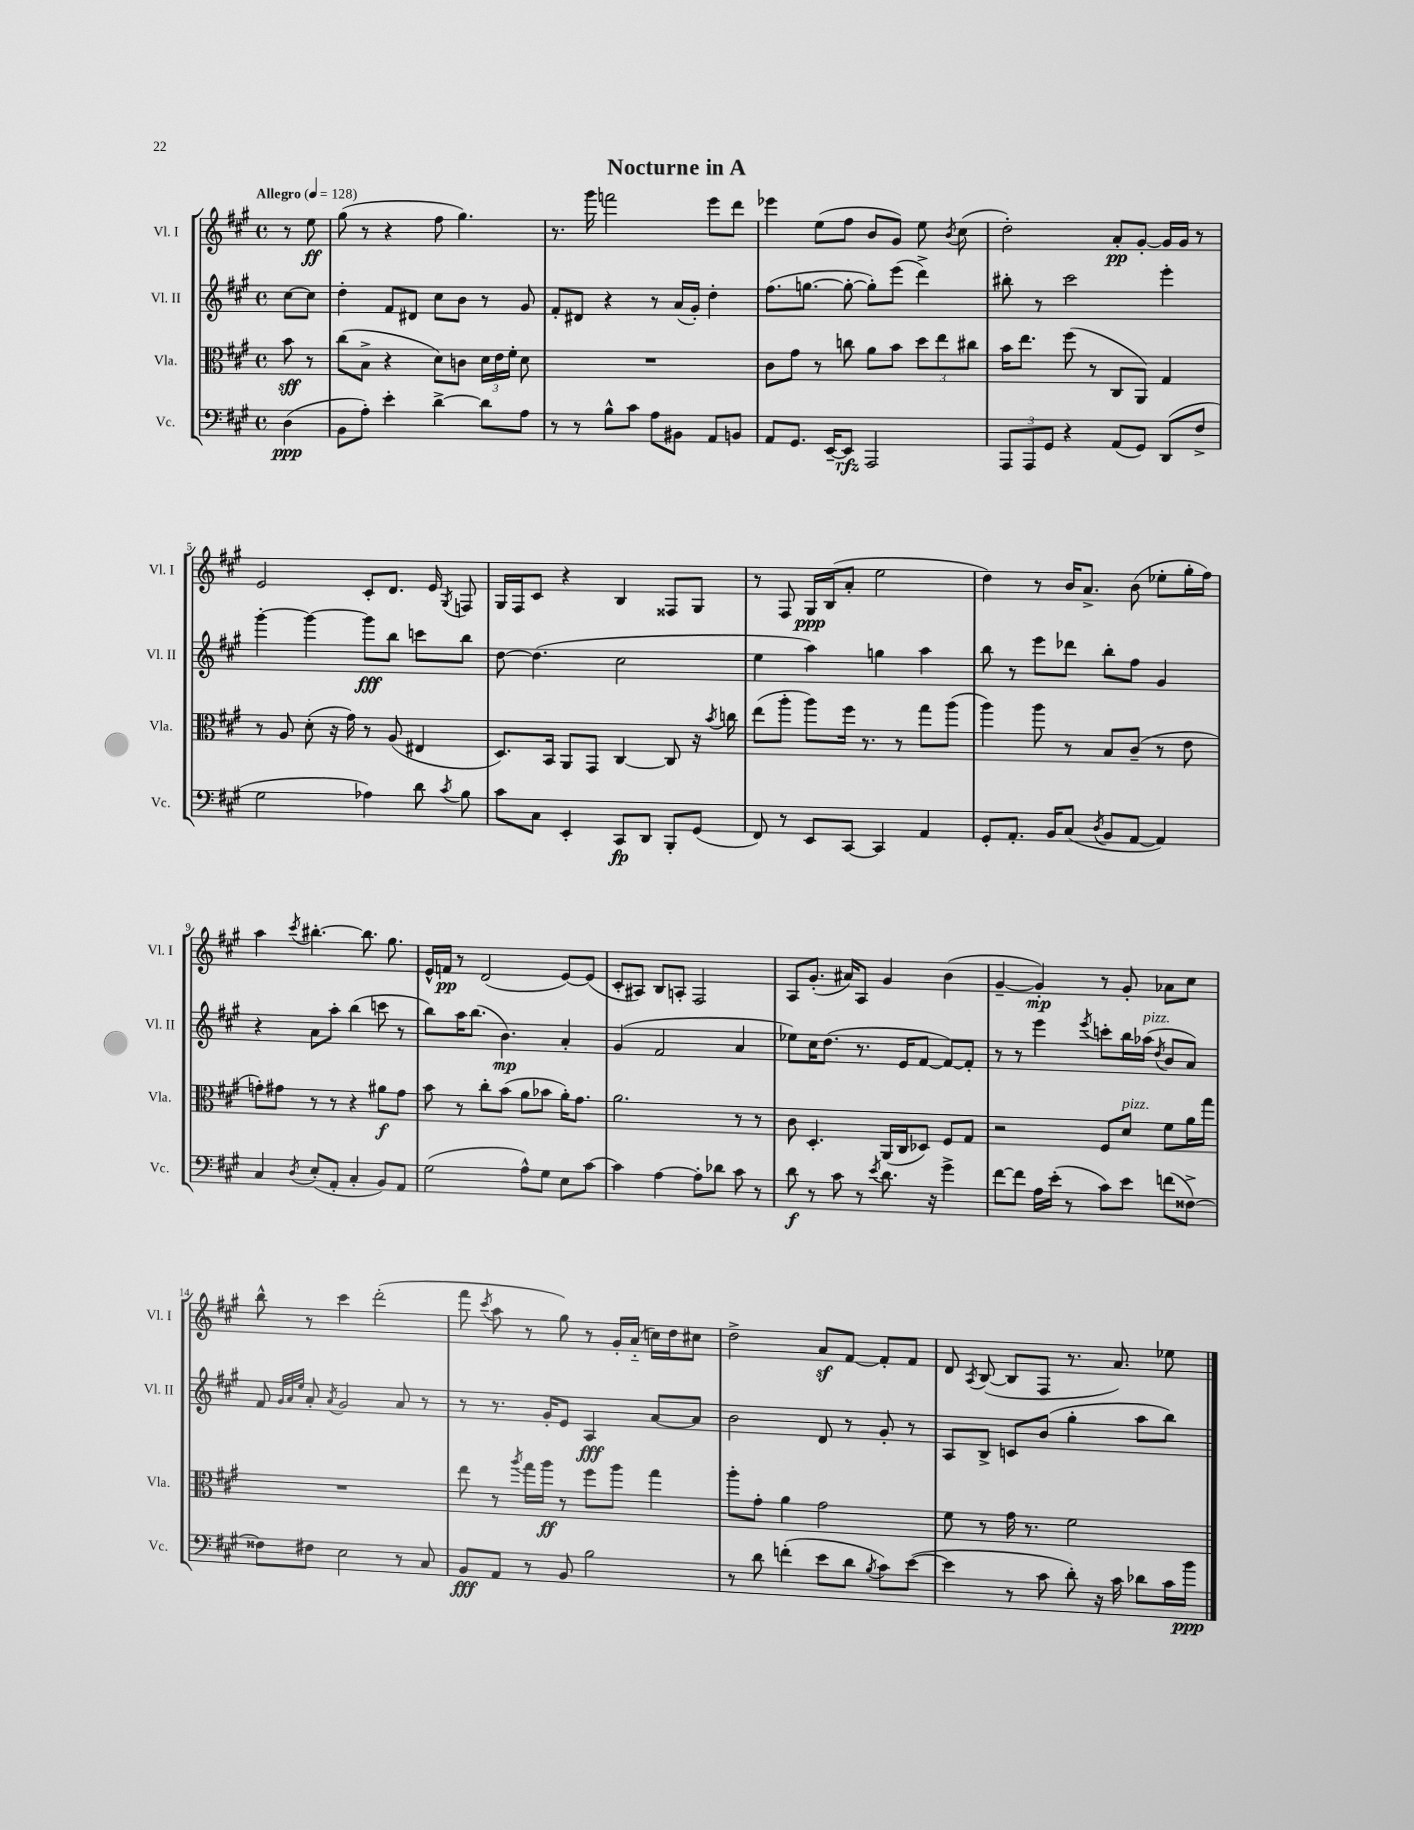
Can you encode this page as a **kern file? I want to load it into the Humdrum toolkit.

**kern	**dynam	**kern	**dynam	**kern	**dynam	**kern	**dynam
*part4	*part4	*part3	*part3	*part2	*part2	*part1	*part1
*staff4	*staff4	*staff3	*staff3	*staff2	*staff2	*staff1	*staff1
*I"Vc.	*	*I"Vla.	*	*I"Vl. II	*	*I"Vl. I	*
*I'Vc.	*	*I'Vla.	*	*I'Vl. II	*	*I'Vl. I	*
*clefF4	*	*clefC3	*	*clefG2	*	*clefG2	*
*k[f#c#g#]	*	*k[f#c#g#]	*	*k[f#c#g#]	*	*k[f#c#g#]	*
*M4/4	*	*M4/4	*	*M4/4	*	*M4/4	*
*met(c)	*	*met(c)	*	*met(c)	*	*met(c)	*
*MM128	*	*MM128	*	*MM128	*	*MM128	*
=	=	=	=	=	=	=	=
!	!	!	!	!	!	!LO:TX:a:B:t=Allegro	!
(4D\	ppp	8b\	sff	[8cc#\L	.	8r	.
.	.	8r	.	8cc#\J]	.	8ee\	ff
=1	=1	=1	=1	=1	=1	=1	=1
8BB\L	.	(8cc#\L	.	4dd'\	.	(8gg#\	.
8A'\J)	.	8B^\J	.	.	.	8r	.
4e'\	.	4r	.	8f#/L	.	4r	.
.	.	.	.	8d#X/J	.	.	.
[4d^\	.	8d\L)	.	8cc#\L	.	8ff#\	.
.	.	8cn\J	.	8b\J	.	4.gg#\)	.
8d\L]	.	24d\LL	.	8r	.	.	.
.	.	24e\	.	.	.	.	.
.	.	24f#'\JJ	.	.	.	.	.
8A\J	.	8d\	.	8g#/	.	.	.
=2	=2	=2	=2	=2	=2	=2	=2
8r	.	1r	.	8f#'/L	.	8.r	.
8r	.	.	.	8d#X/J	.	.	.
.	.	.	.	.	.	16ggg#\	.
8B^^\L	.	.	.	4r	.	2fffn\	.
8c#\J	.	.	.	.	.	.	.
8A\L	.	.	.	8r	.	.	.
8BB#X\J	.	.	.	(16a/LL	.	.	.
.	.	.	.	16g#'/JJ)	.	.	.
8AA/L	.	.	.	4dd'\	.	8eee\L	.
8BBn/J	.	.	.	.	.	8ddd\J	.
=3	=3	=3	=3	=3	=3	=3	=3
8AA/L	.	8c#\L	.	(8.ff#\L	.	4eee-X\	.
8.GG#/J	.	8g#\J	.	.	.	.	.
.	.	.	.	[8.ggn\J	.	.	.
.	.	8r	.	.	.	(8ee\L	.
[16EE~/KL	.	.	.	.	.	.	.
8EE/J]	rfz	8ccn\	.	8gg'\_	.	8ff#\J	.
2AAA/	.	8a\L	.	8gg'\L])	.	8b/L	.
.	.	8b\J	.	(8eee\J	.	8g#/J)	.
.	.	12dd\L	.	4ddd^\)	.	8ee\	.
.	.	12ee\	.	.	.	.	.
.	.	.	.	.	.	8qb/	.
.	.	.	.	.	.	(8cc#\	.
.	.	12cc#X\J	.	.	.	.	.
=4	=4	=4	=4	=4	=4	=4	=4
12AAA/L	.	16b\KL	.	8bb#X'\	.	2dd'\)	.
.	.	8.ee\J	.	.	.	.	.
12AAA/	.	.	.	.	.	.	.
.	.	.	.	8r	.	.	.
12GG#/J	.	.	.	.	.	.	.
4r	.	(8ff#\	.	2ccc#\	.	.	.
.	.	8r	.	.	.	.	.
(8AA/L	.	8C#/L	.	.	.	8a'/L	pp
8GG#/J)	.	8AA/J)	.	.	.	[8g#'/J	.
(8DD/L	.	4G#/	.	4eee'\	.	16g#/LL]	.
.	.	.	.	.	.	16g#/JJ	.
8F#^/J	.	.	.	.	.	8r	.
!!LO:LB:g=z
=5	=5	=5	=5	=5	=5	=5	=5
2G#\	.	8r	.	[4ggg#'\	.	2e/	.
.	.	8A/	.	.	.	.	.
.	.	(8d'\	.	4ggg#\_	.	.	.
.	.	16r	.	.	.	.	.
.	.	16g#\)	.	.	.	.	.
4A-X\)	.	8r	.	8ggg#\L]	fff	8c#'/L	.
.	.	(8A/	.	8bb\J	.	8.d/J	.
8d\	.	4E#X/	.	8cccn\L	.	.	.
.	.	.	.	.	.	16e/	.
8qc#/	.	.	.	.	.	8qG#/	.
8B\	.	.	.	8bb\J	.	8Fn/	.
=6	=6	=6	=6	=6	=6	=6	=6
8c#\L	.	8.D/L)	.	[8dd\	.	16G#/LL	.
.	.	.	.	.	.	16F#/J	.
8C#\J	.	.	.	(4.dd\]	.	8c#/J	.
.	.	16BB/Jk	.	.	.	.	.
4EE'/	.	8AA/L	.	.	.	4r	.
.	.	8GG#/J	.	.	.	.	.
8CC#/L	fp	[4C#/	.	2cc#\	.	4B/	.
8DD/J	.	.	.	.	.	.	.
8BBB'/L	.	8C#/]	.	.	.	8F##X/L	.
(8GG#/J	.	16r	.	.	.	8G#/J	.
.	.	8qb/	.	.	.	.	.
.	.	16ccn\	.	.	.	.	.
=7	=7	=7	=7	=7	=7	=7	=7
8FF#/)	.	(8ee\L	.	4ee\	.	8r	.
8r	.	8aa'\J	.	.	.	8F#/	.
8EE/L	.	8aa\L)	.	4aa\)	.	16G#/LL	ppp
.	.	.	.	.	.	(16B/J	.
[8CC#/J	.	16ff#\Jk	.	.	.	8a'/J	.
.	.	8.r	.	.	.	.	.
4CC#/]	.	.	.	4ggn\	.	2ee\	.
.	.	8r	.	.	.	.	.
4AA/	.	8gg#\L	.	4aa\	.	.	.
.	.	(8aa\J	.	.	.	.	.
=8	=8	=8	=8	=8	=8	=8	=8
8GG#'/L	.	4aa\)	.	8bb\	.	4dd\)	.
8.AA'/J	.	.	.	8r	.	.	.
.	.	8aa\	.	8eee\L	.	8r	.
16BB/KL	.	.	.	.	.	.	.
(8C#/J	.	8r	.	8ddd-X\J	.	16b/KL	.
.	.	.	.	.	.	8.a^/J	.
8qD/	.	.	.	.	.	.	.
8BB/L	.	8B/L	.	8bb'\L	.	.	.
[8AA/J	.	(8c#~/J	.	8ff#\J	.	(8b\	.
4AA/])	.	8r	.	4g#/	.	8ee-X'\L	.
.	.	8e\	.	.	.	16gg#'\L	.
.	.	.	.	.	.	16ff#\JJ)	.
!!LO:LB:g=z
=9	=9	=9	=9	=9	=9	=9	=9
4C#/	.	8gn'\L)	.	4r	.	4aa\	.
.	.	8g#X\J	.	.	.	.	.
8qD/	.	.	.	.	.	8qccc#/	.
(8E'/L	.	8r	.	8a\L	.	[4.bb#X'\	.
8AA'/J	.	8r	.	8aa'\J	.	.	.
4C#'/	.	4r	.	(4bb\	.	.	.
.	.	.	.	.	.	8.bb#\]	.
8BB/L)	.	8a#X\L	f	8cccn\	.	.	.
.	.	.	.	.	.	8.gg#\	.
8AA/J	.	8g#\J	.	8r	.	.	.
=10	=10	=10	=10	=10	=10	=10	=10
(2G#\	.	8b\	.	8bb\L)	.	16e^^/LL	.
.	.	.	.	.	.	16fn/JJ	pp
.	.	8r	.	16aa\K	.	8r	.
.	.	.	.	(8.bb\J	.	.	.
.	.	8cc#'\L	.	.	.	(2d/	.
.	.	(8b\J	.	4.b\)	mp	.	.
8A^^\L)	.	8a\L	.	.	.	.	.
8G#\J	.	8b-X\J	.	.	.	.	.
8E\L	.	16a'\KL)	.	4a'/	.	[8e/L)	.
.	.	8.g#\J	.	.	.	.	.
[8c#\J	.	.	.	.	.	(8e/J]	.
=11	=11	=11	=11	=11	=11	=11	=11
4c#\]	.	2.a\	.	(4g#/	.	8c#'/L	.
.	.	.	.	.	.	8A#X/J)	.
[4A\	.	.	.	2f#/	.	8B/L	.
.	.	.	.	.	.	8An'/J	.
8A'\L]	.	.	.	.	.	2F#/	.
8d-X\J	.	.	.	.	.	.	.
8c#\	.	8r	.	4a/	.	.	.
8r	.	8r	.	.	.	.	.
=12	=12	=12	=12	=12	=12	=12	=12
8d\	f	8c#\	.	8ee-X\L)	.	8A/L	.
8r	.	4.D'/	.	16cc#\K	.	(8.g#'/J	.
.	.	.	.	(8.dd\J	.	.	.
8c#\	.	.	.	.	.	.	.
.	.	.	.	.	.	16a#X/KL)	.
8r	.	.	.	8.r	.	8A/J	.
8qe/	.	.	.	.	.	.	.
8.d\	.	(16AA/LL	.	.	.	4g#/	.
.	.	16C#/J	.	16e/KL	.	.	.
.	.	8D-X/J)	.	[8f#/J	.	.	.
16r	.	.	.	.	.	.	.
4g#^\	.	8F#/L	.	8f#/L_)	.	(4b\	.
.	.	8G#/J	.	8f#'/J]	.	.	.
=13	=13	=13	=13	=13	=13	=13	=13
[8f#\L	.	2r	.	8r	.	[4g#~/	.
8f#\J]	.	.	.	8r	.	.	.
16A\LL	.	.	.	4eee\	.	4g#'/])	mp
(16e'\JJ	.	.	.	.	.	.	.
8r	.	.	.	.	.	.	.
.	.	.	.	8qeee/	.	.	.
8c#\L)	.	8F#/L	.	8cccn'\L	.	8r	.
!	!	!LO:TX:a:i:t=pizz.	!	!	!	!	!
8e\J	.	8d/J	.	16bb\L	.	8g#'/	.
!	!	!	!	!LO:TX:a:i:t=pizz.	!	!	!
.	.	.	.	(16aa-X\JJ	.	.	.
.	.	.	.	8qdd/	.	.	.
(8fn\L	.	8f#\L	.	8b/L	.	8a-X\L	.
[8F##X^\J)	.	16a\L	.	8a/J)	.	8cc#\J	.
.	.	16gg#\JJ	.	.	.	.	.
!!LO:LB:g=z
=14	=14	=14	=14	=14	=14	=14	=14
8F##X\L]	.	1r	.	8f#/	.	8bb^^\	.
.	.	.	.	32qqg#/LLL	.	.	.
.	.	.	.	32qqa/	.	.	.
.	.	.	.	32qqee/JJJ	.	.	.
8F#X\J	.	.	.	8a'/	.	8r	.
.	.	.	.	8qa/	.	.	.
2E\	.	.	.	2g#/	.	4ccc#\	.
.	.	.	.	.	.	(2ddd'\	.
8r	.	.	.	8a/	.	.	.
8C#/	.	.	.	8r	.	.	.
=15	=15	=15	=15	=15	=15	=15	=15
8BB/L	fff	8ee\	.	8r	.	8fff#\	.
.	.	.	.	.	.	8qccc#/	.
8AA/J	.	8r	.	8.r	.	8aa\	.
.	.	8qaa/	.	.	.	.	.
8r	.	16gg#\LL	.	.	.	8r	.
.	.	16aa\JJ	ff	16g#'/KL	.	.	.
8BB/	.	8r	.	8e/J	.	8gg#\)	.
2B\	.	8ff#\L	.	4A/	fff	8r	.
.	.	8aa\J	.	.	.	16g#'/LL	.
.	.	.	.	.	.	(16a/JJ	.
.	.	4gg#\	.	[8a/L	.	16ccn\LL)	.
.	.	.	.	.	.	16dd\J	.
.	.	.	.	8a/J]	.	8cc#X\J	.
=16	=16	=16	=16	=16	=16	=16	=16
8r	.	8aa'\L	.	2b\	.	2dd^\	.
8d\	.	8g#'\J	.	.	.	.	.
(4fn'\	.	4a\	.	.	.	.	.
8e\L	.	2g#\	.	8d/	.	8az/L	.
8d\J	.	.	.	8r	.	[8f#/J	.
8qB/	.	.	.	.	.	.	.
8c#\L)	.	.	.	8g#'/	.	8f#'/L]	.
([8e\J	.	.	.	8r	.	8f#/J	.
=17	=17	=17	=17	=17	=17	=17	=17
4e\]	.	8f#\	.	8A/L	.	8d/	.
.	.	.	.	.	.	8qA/	.
.	.	8r	.	8B^/J	.	([8B/	.
8r	.	16g#\	.	8cn/L	.	8B/L]	.
.	.	8.r	.	.	.	.	.
8c#\	.	.	.	(8b/J	.	8F#/J	.
8d'\)	.	2f#\	.	4gg#'\	.	8.r	.
16r	.	.	.	.	.	.	.
16c#\	.	.	.	.	.	8.a/)	.
8d-X\L	.	.	.	8aa\L	.	.	.
16c#\L	.	.	.	8bb\J)	.	8ee-X\	.
16b\JJ	ppp	.	.	.	.	.	.
==	==	==	==	==	==	==	==
*-	*-	*-	*-	*-	*-	*-	*-
